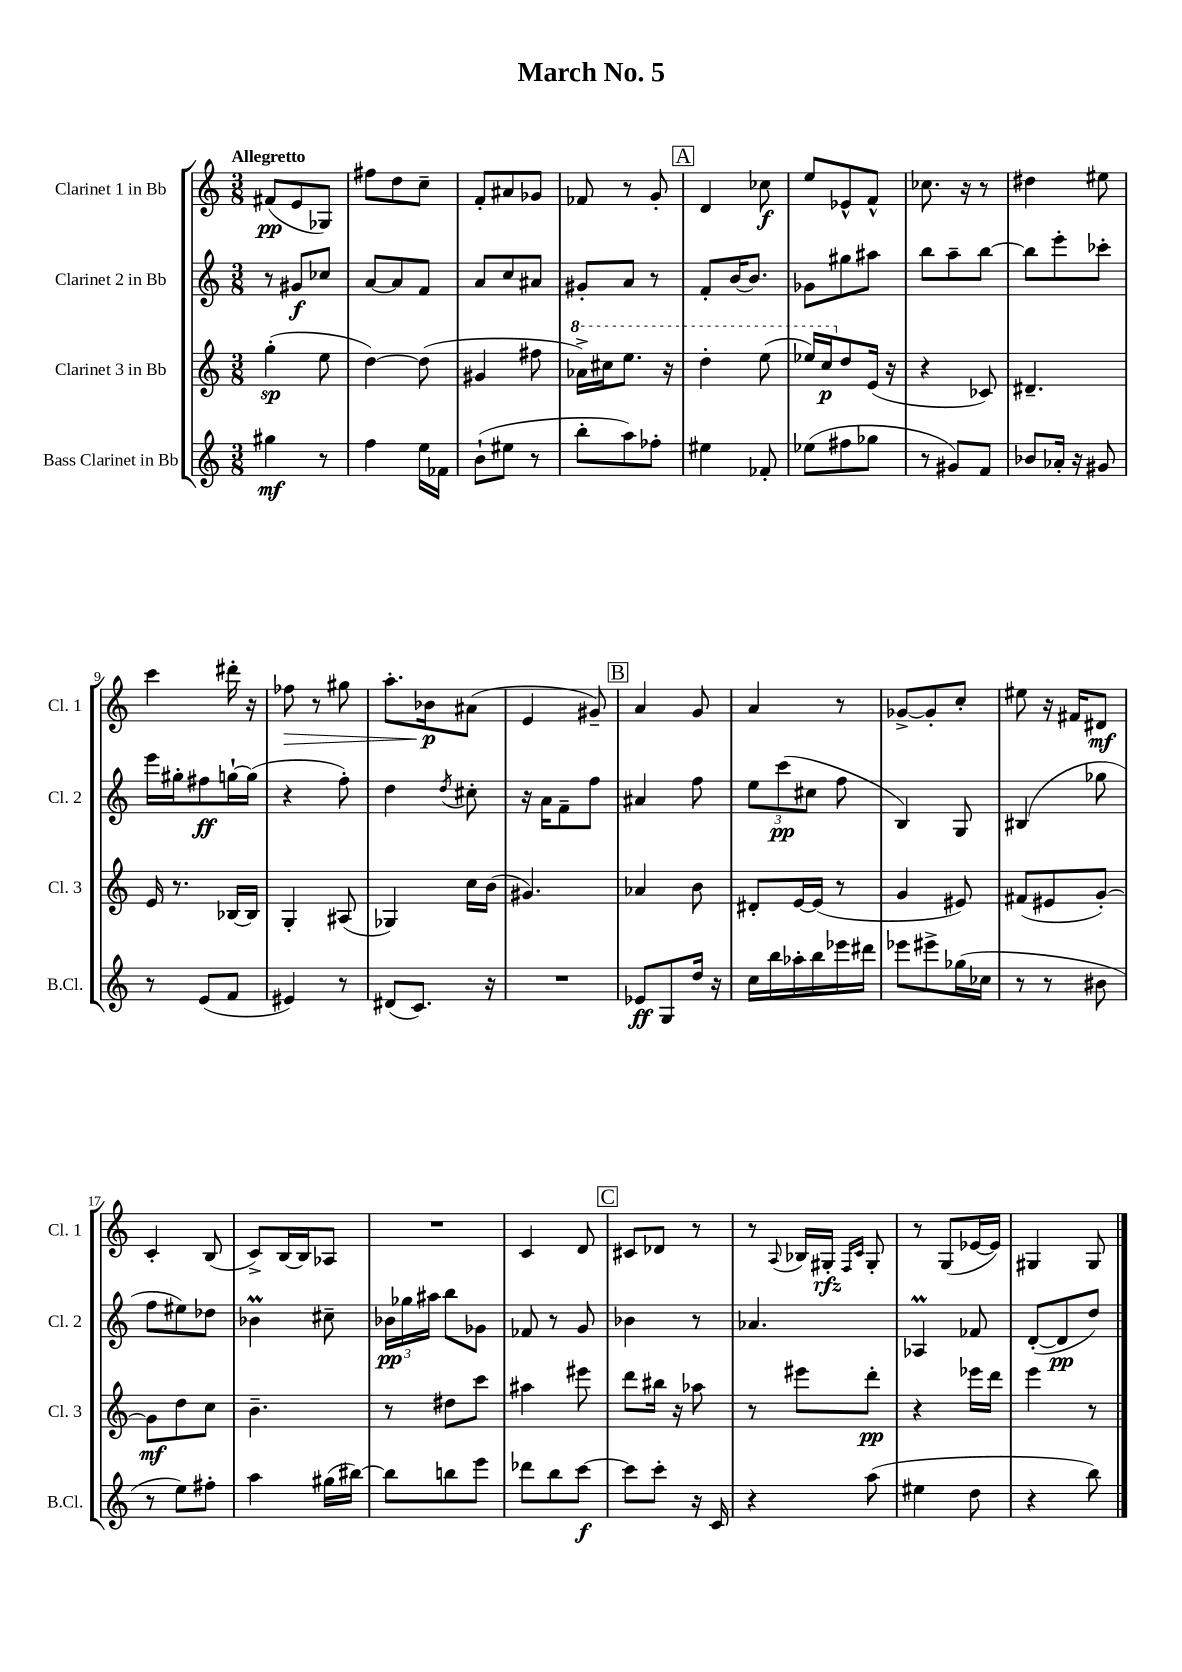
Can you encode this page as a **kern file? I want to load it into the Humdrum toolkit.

**kern	**kern	**kern	**kern
*staff4	*staff3	*staff2	*staff1
*clefG2	*clefG2	*clefG2	*clefG2
*k[]	*k[]	*k[]	*k[]
*M3/8	*M3/8	*M3/8	*M3/8
4gg#	(4gg'	8r	(8f#
.	.	8g#	8e
8r	8ee	8cc-	8G-)
=	=	=	=
4ff	[4dd)	[8a	8ff#
.	.	8a]	8dd
16ee	(8dd]	8f	8cc~
16f-	.	.	.
=	=	=	=
(8b`	4g#	8a	8f'
8ee#	.	8cc	8a#
8r	8ff#	8a#	8g-
=	=	=	=
8bb'	16aa-^)	8g#'	8f-
.	16ccc#	.	.
8aa)	8.eee	8a	8r
8ff-'	.	8r	8g'
.	16r	.	.
=	=	=	=
4ee#	4ddd'	8f'	4d
.	.	[16b	.
.	.	8.b]	.
8f-'	(8eee	.	8cc-
=	=	=	=
(8ee-	16eee-)	8g-	8ee
.	16ccc	.	.
8ff#	8dd	8gg#	8e-^^
8gg-	(16e	8aa#	8f^^
.	16r	.	.
=	=	=	=
8r	4r	8bb	8.cc-
8g#)	.	8aa~	.
.	.	.	16r
8f	8c-)	[8bb	8r
=	=	=	=
8b-	4.d#~	8bb]	4dd#
16a-'	.	8eee'	.
16r	.	.	.
8g#	.	8ccc-'	8ee#
=	=	=	=
8r	16e	16eee	4ccc
.	8.r	16gg#'	.
(8e	.	8ff#	.
8f	[16B-	[16gg`	16ddd#'
.	16B-]	(16gg]	16r
=	=	=	=
4e#)	4G'	4r	8ff-
.	.	.	8r
8r	(8A#	8ff')	8gg#
=	=	=	=
(8d#	4G-)	4dd	8.aa'
8.c)	.	.	.
.	.	.	16b-
.	.	8qdd	.
.	16cc	8cc#'	(8a#
16r	(16b	.	.
=	=	=	=
4.r	4.g#)	16r	4e
.	.	16a	.
.	.	8f~	.
.	.	8ff	8g#~)
=	=	=	=
8e-	4a-	4a#	4a
8G	.	.	.
16dd	8b	8ff	8g
16r	.	.	.
=	=	=	=
16cc	8d#'	12ee	4a
16bb	.	.	.
.	.	(12ccc	.
16aa-'	[16e	.	.
.	.	12cc#	.
16bb	(16e]	.	.
16eee-	8r	8ff	8r
16ddd#	.	.	.
=	=	=	=
8eee-	4g	4B)	[8g-^
8eee#^	.	.	8g-']
(16gg-	8e#)	8G	8cc'
16cc-	.	.	.
=	=	=	=
8r	(8f#	(4B#	8ee#
8r	8e#	.	16r
.	.	.	16f#
8b#	[8g')	8gg-	8d#
=	=	=	=
8r	8g]	8ff	4c'
8ee)	8dd	8ee#)	.
8ff#'	8cc	8dd-	(8B
=	=	=	=
4aa	4.b~	4b-	8c^)
.	.	.	[16B
.	.	.	16B]
(16gg#	.	8cc#~	8A-
[16bb#)	.	.	.
=	=	=	=
8bb#]	8r	24b-	4.r
.	.	24gg-	.
.	.	24aa#	.
8bb	8dd#	8bb	.
8eee	8ccc	8g-	.
=	=	=	=
8ddd-	4aa#	8f-	4c
8bb	.	8r	.
[8ccc	8eee#	8g	8d
=	=	=	=
8ccc]	8ddd	4b-	8c#
8ccc'	16bb#	.	8d-
.	16r	.	.
16r	8aa-	8r	8r
16c	.	.	.
=	=	=	=
4r	8r	4.a-	8r
.	.	.	8qqA
.	8eee#	.	16B-
.	.	.	16G#'
.	.	.	16qqF
.	.	.	16qqc
(8aa	8ddd'	.	8G#'
=	=	=	=
4ee#	4r	4A-	8r
.	.	.	(8G
8dd	16eee-	8f-	[16e-
.	16ddd	.	16e-])
=	=	=	=
4r	4eee	([8d'	4G#
.	.	8d]	.
8bb)	8r	8dd)	8G#
==	==	==	==
*-	*-	*-	*-
